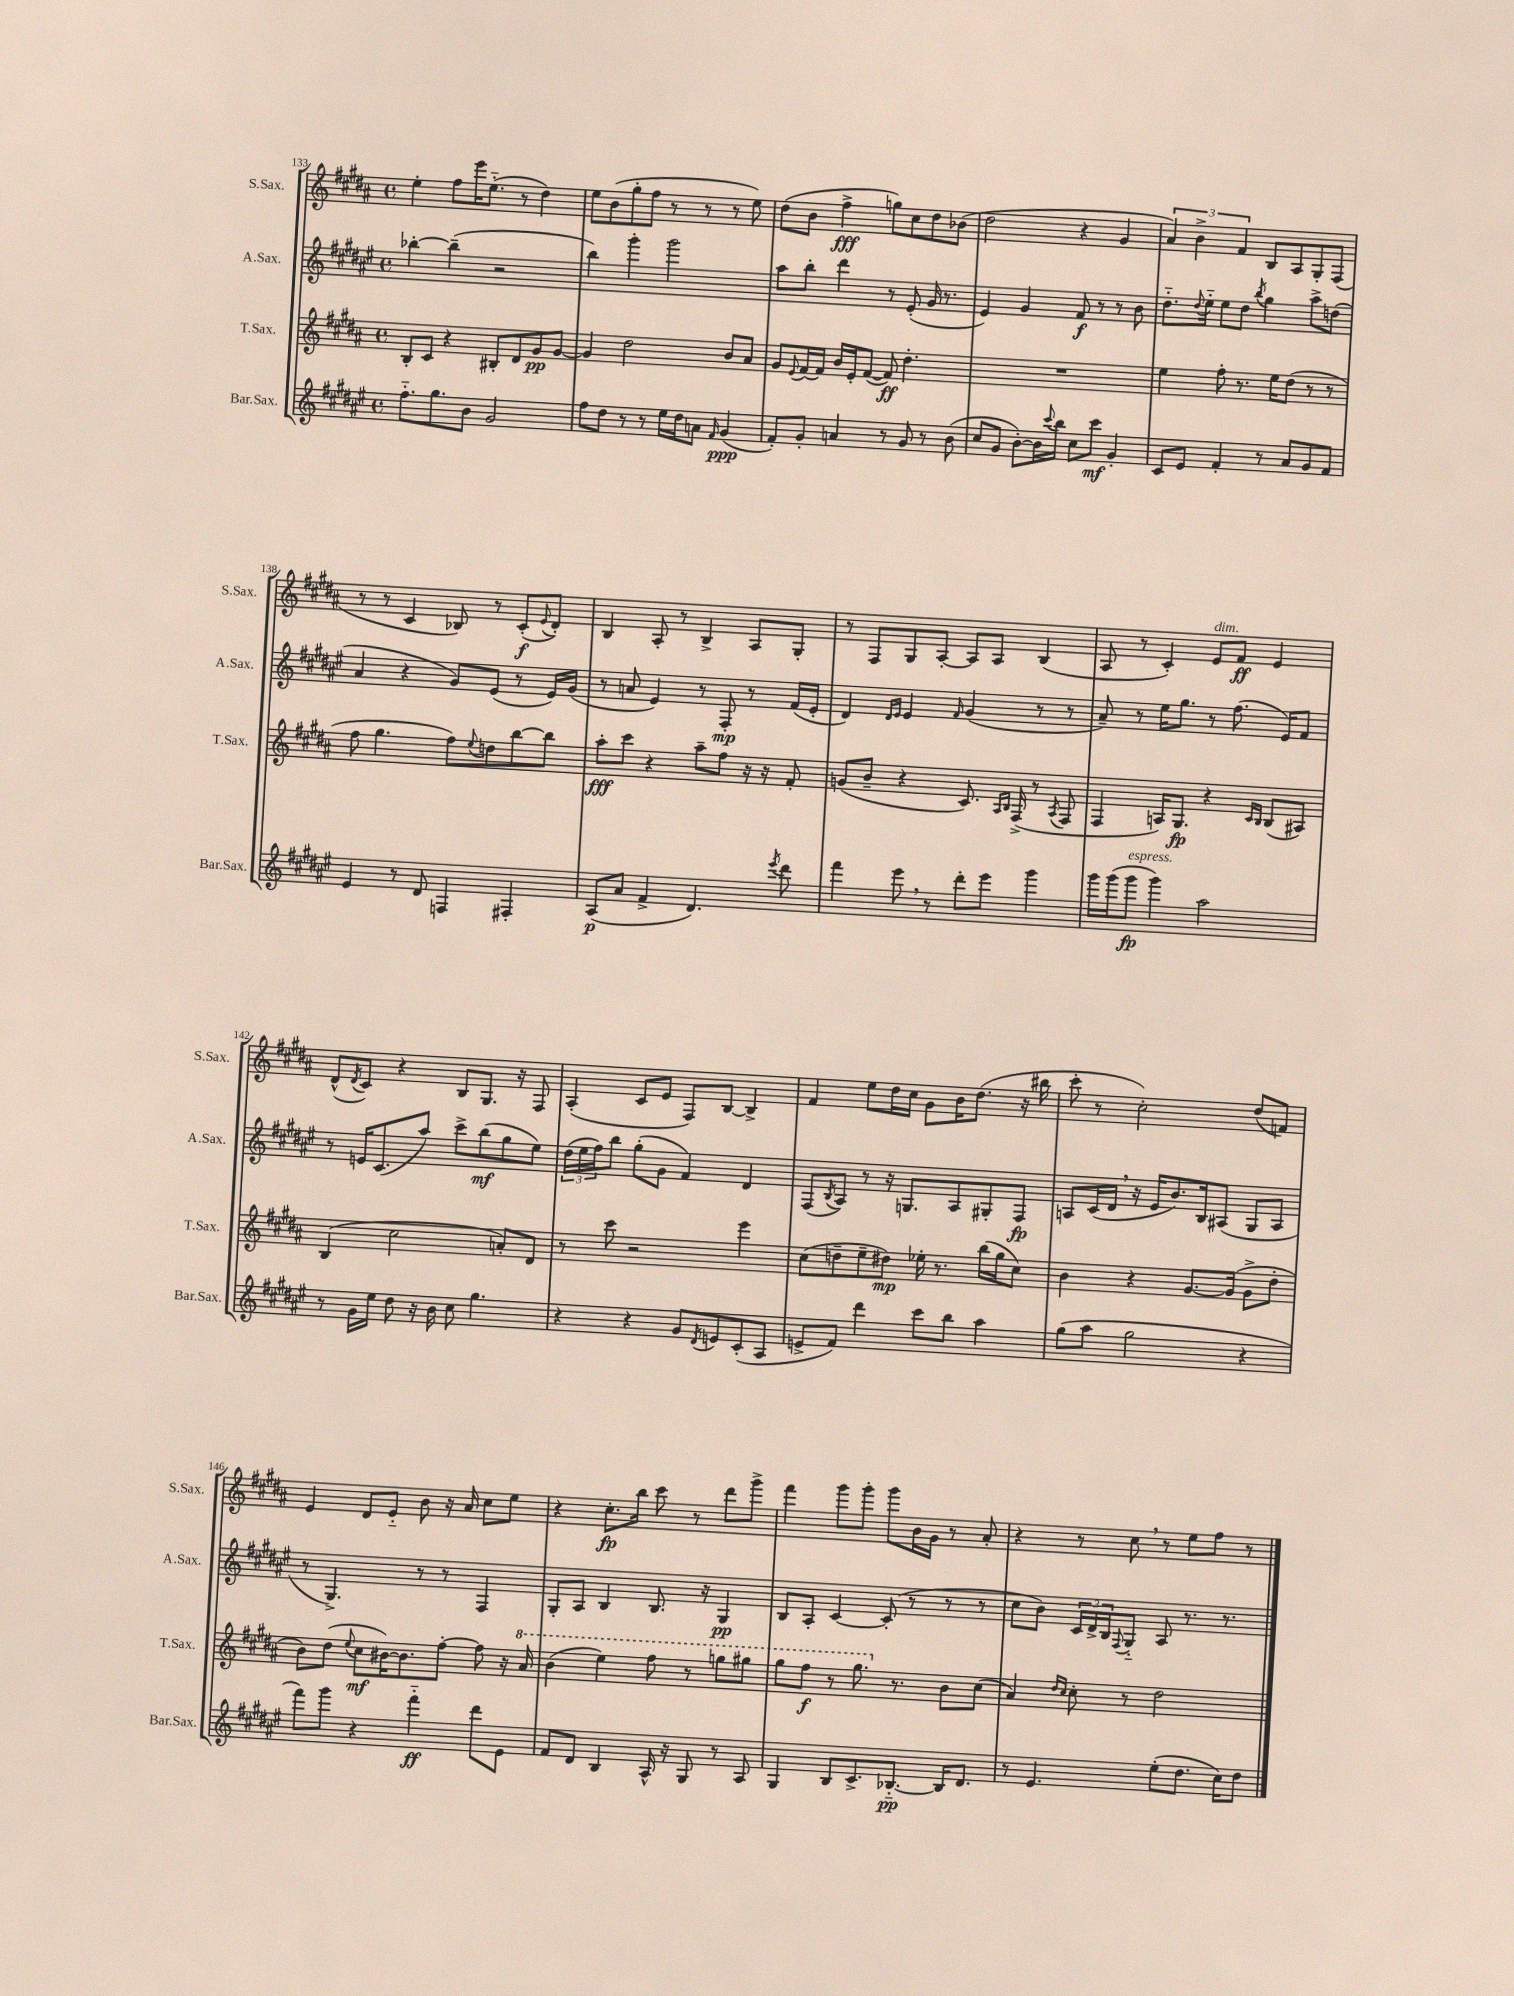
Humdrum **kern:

**kern	**kern	**kern	**kern
*staff4	*staff3	*staff2	*staff1
*clefG2	*clefG2	*clefG2	*clefG2
*k[f#c#g#d#a#e#]	*k[f#c#g#d#a#]	*k[f#c#g#d#a#e#]	*k[f#c#g#d#a#]
*M4/4	*M4/4	*M4/4	*M4/4
*met(c)	*met(c)	*met(c)	*met(c)
8.ff#'~	8B'	[4bb-'	4ee'
.	8c#	.	.
8.gg#	.	.	.
.	4r	(4bb-~]	8ff#
8b	.	.	16eee
.	.	.	(8.ee'~
2g#	8B#'	2r	.
.	8d#	.	8r
.	8g#	.	4dd#)
.	[8g#	.	.
=	=	=	=
8ff#	4g#]	4bb)	8ee
8dd#	.	.	(8b
8r	2dd#	4ggg#'	8gg#'
8r	.	.	8ff#
16ee#	.	2ggg#	8r
16dd#	.	.	.
8a	.	.	8r
16qqf#	.	.	.
(4g#	8b	.	8r
.	8a#	.	8ee)
=	=	=	=
8f#')	8g#	8aa#	(8dd#
.	8qqe	.	.
8g#'	[16f#	8bb'	8b
.	16f#]	.	.
4a	16b	4ddd#	4ff#^
.	16e'	.	.
.	([8f#	.	.
8r	8f#])	8r	8gg)
8g#	4.dd#'	(8e#'	8cc#
8r	.	16g#	8dd#
.	.	8.r	.
(8b	.	.	(8b-
=	=	=	=
8cc#	1r	4e#)	2dd#
8g#	.	.	.
[8b')	.	4g#	.
16b]	.	.	.
8qqccc#	.	.	.
16bb	.	.	.
8cc#	.	8f#	4r
8ccc#	.	8r	.
4g#'	.	8r	4g#
.	.	8b	.
=	=	=	=
8c#	4ee	8.dd#'~	6a#)
8e#	.	.	.
.	.	.	6b^
.	.	8qqdd#	.
.	.	16ee#'~	.
4f#'	8ff#'	8ee#	.
.	.	.	6f#
.	8.r	8dd#	.
.	.	8qbb	.
8r	.	4gg#	8B
.	16ee	.	.
8a#	(8dd#	.	8A#
8g#	8r	8aa#^	8G#'
8f#	8r	(8dd	(8F#
=	=	=	=
4e#	8ff#	4a#	8r
.	4.gg#	.	8r
8r	.	4r	4c#
8d#	.	.	.
4F	8ff#)	8g#)	8B-)
.	8qqee	.	.
.	8dd	(8e#	8r
4F#'	[8bb	8r	(8c#'
.	.	.	8qqe
.	8bb]	16e#)	8d#')
.	.	(16g#	.
=	=	=	=
(8A#	8aa#'	8r	4B
8a#	8ccc#	8a	.
4f#^	4r	4e#)	8A#'
.	.	.	8r
4.d#)	8aa#~	8r	4B^
.	8ff#	8F#'	.
.	16r	8r	8A#
.	16r	.	.
8qeee#	.	.	.
8ddd#	8f#'	(16f#	8G#'
.	.	16e#'	.
=	=	=	=
4fff#	(8g	4d#)	8r
.	8b~	.	8F#
.	.	16qqd#	.
.	.	16qqe#	.
8eee#	4r	4e#	8G#
8r	.	.	[8A#'
.	.	16qqf#	.
8ddd#'	8.c#)	(4g#	8A#]
8eee#	.	.	8A#
.	16qqA#	.	.
.	16qqB	.	.
.	(16F#^	.	.
4ggg#	8r	8r	(4B
.	8qA#	.	.
.	8F#	8r	.
=	=	=	=
16ggg#	4F#	8a#~)	8A#
(16ggg#	.	.	.
8ggg#	.	8r	8r
4ggg#)	16A)	16ee#	4c#')
.	8.G#	8.gg#	.
2aa#	4r	8r	8e
.	.	(8.ff#	8f#
.	16qqc#	.	.
.	16qqB	.	.
.	(8B	.	4e
.	.	16e#)	.
.	8A#)	8f#	.
=	=	=	=
8r	(4B	8r	(8d#^^
.	.	.	8qd#
16g#	.	16e	8c#)
16ee#	.	(8.c#	.
8dd#	2cc#	.	4r
16r	.	8aa#)	.
16b	.	.	.
8cc#	.	8ccc#^	8B
4.gg#	.	(8bb	8.G#
.	8a')	8gg#	.
.	.	.	16r
.	8d#	8ee#)	8F#
=	=	=	=
4r	8r	(24dd#	(4A#'
.	.	24ee#	.
.	.	24ff#)	.
.	8ccc#	8bb	.
4r	2r	(8gg#'	8c#
.	.	8g#	8e
8g#	.	4f#)	8F#)
8qd#	.	.	.
8e	.	.	[8B
(8c#'	4eee	4d#	4B^]
8A#	.	.	.
=	=	=	=
8e^	(8cc#	(8F#	4f#
.	.	8qB	.
8f#)	8dd~	8A#)	.
4ddd#	8ee~	8r	8ee
.	8dd#)	16r	16dd#
.	.	8.G	16cc#
8ccc#	16ee-'	.	8g#
.	8.r	.	.
8bb	.	8A#	16b
.	.	.	(8.dd#
4aa#	(16bb	8G#'	.
.	16gg#	.	.
.	8cc#)	8F#	16r
.	.	.	16bb#
=	=	=	=
(8gg#	4b	8A	8ccc#'
8aa#	.	(16c#	8r
.	.	16d#	.
2gg#	4r	16r	2cc#')
.	.	16e#	.
.	.	8.b)	.
.	[8.g#	.	.
.	.	16B	.
.	.	(8A#	.
.	(16g#]	.	.
4r	8g#^	8G#	(8dd#
.	8dd#'	8A#	8f)
=	=	=	=
8fff#)	8b)	8r	4e
8ggg#	(8dd#	4.G#^)	.
.	8qqee	.	.
4r	8cc#	.	8d#
.	[16b#)	.	8e'~
.	8.b#]	.	.
4fff#'~	.	8r	8b
.	[8ff#'	8r	16r
.	.	.	16a#
8ddd#	8ff#]	4F#	8cc#
8e#	16r	.	8ee
.	16aa#	.	.
=	=	=	=
8f#	(4bb	8G#'	4r
8d#	.	8A#	.
4B	4eee)	4B	8.cc#'
.	.	.	16bb
16A#^^	8fff#	8.B	8ccc#
16r	.	.	.
8G#	8r	.	8r
.	.	16r	.
8r	8ggg	4G#	8ddd#
8A#	8ggg#	.	8ggg#^
=	=	=	=
4G#	8ggg#	8B	4fff#
.	8fff#	8A#'	.
8B	8r	[4c#	8ggg#
8.c#^	8.ggg#	.	8ggg#'
.	.	(8c#']	8ggg#
[8.B-'~	8.r	.	.
.	.	8r	16b
.	.	.	16g#
16B-]	8b	8r	8r
8.d#	.	.	.
.	(8cc#	8r	8a#'
=	=	=	=
8r	4a#)	8cc#	4r
4.e#	.	8b)	.
.	16qqdd#	.	.
.	16qqcc#	.	.
.	8cc#'	24c#	8r
.	.	24d#^	.
.	.	24B	.
.	.	8qqF#	.
.	8r	8G#'~	8cc#
(8ee#'	2dd#	8A#	8r
8.dd#	.	8.r	8ee
.	.	.	8ff#
16cc#)	.	8.r	.
8dd#	.	.	8r
==	==	==	==
*-	*-	*-	*-
